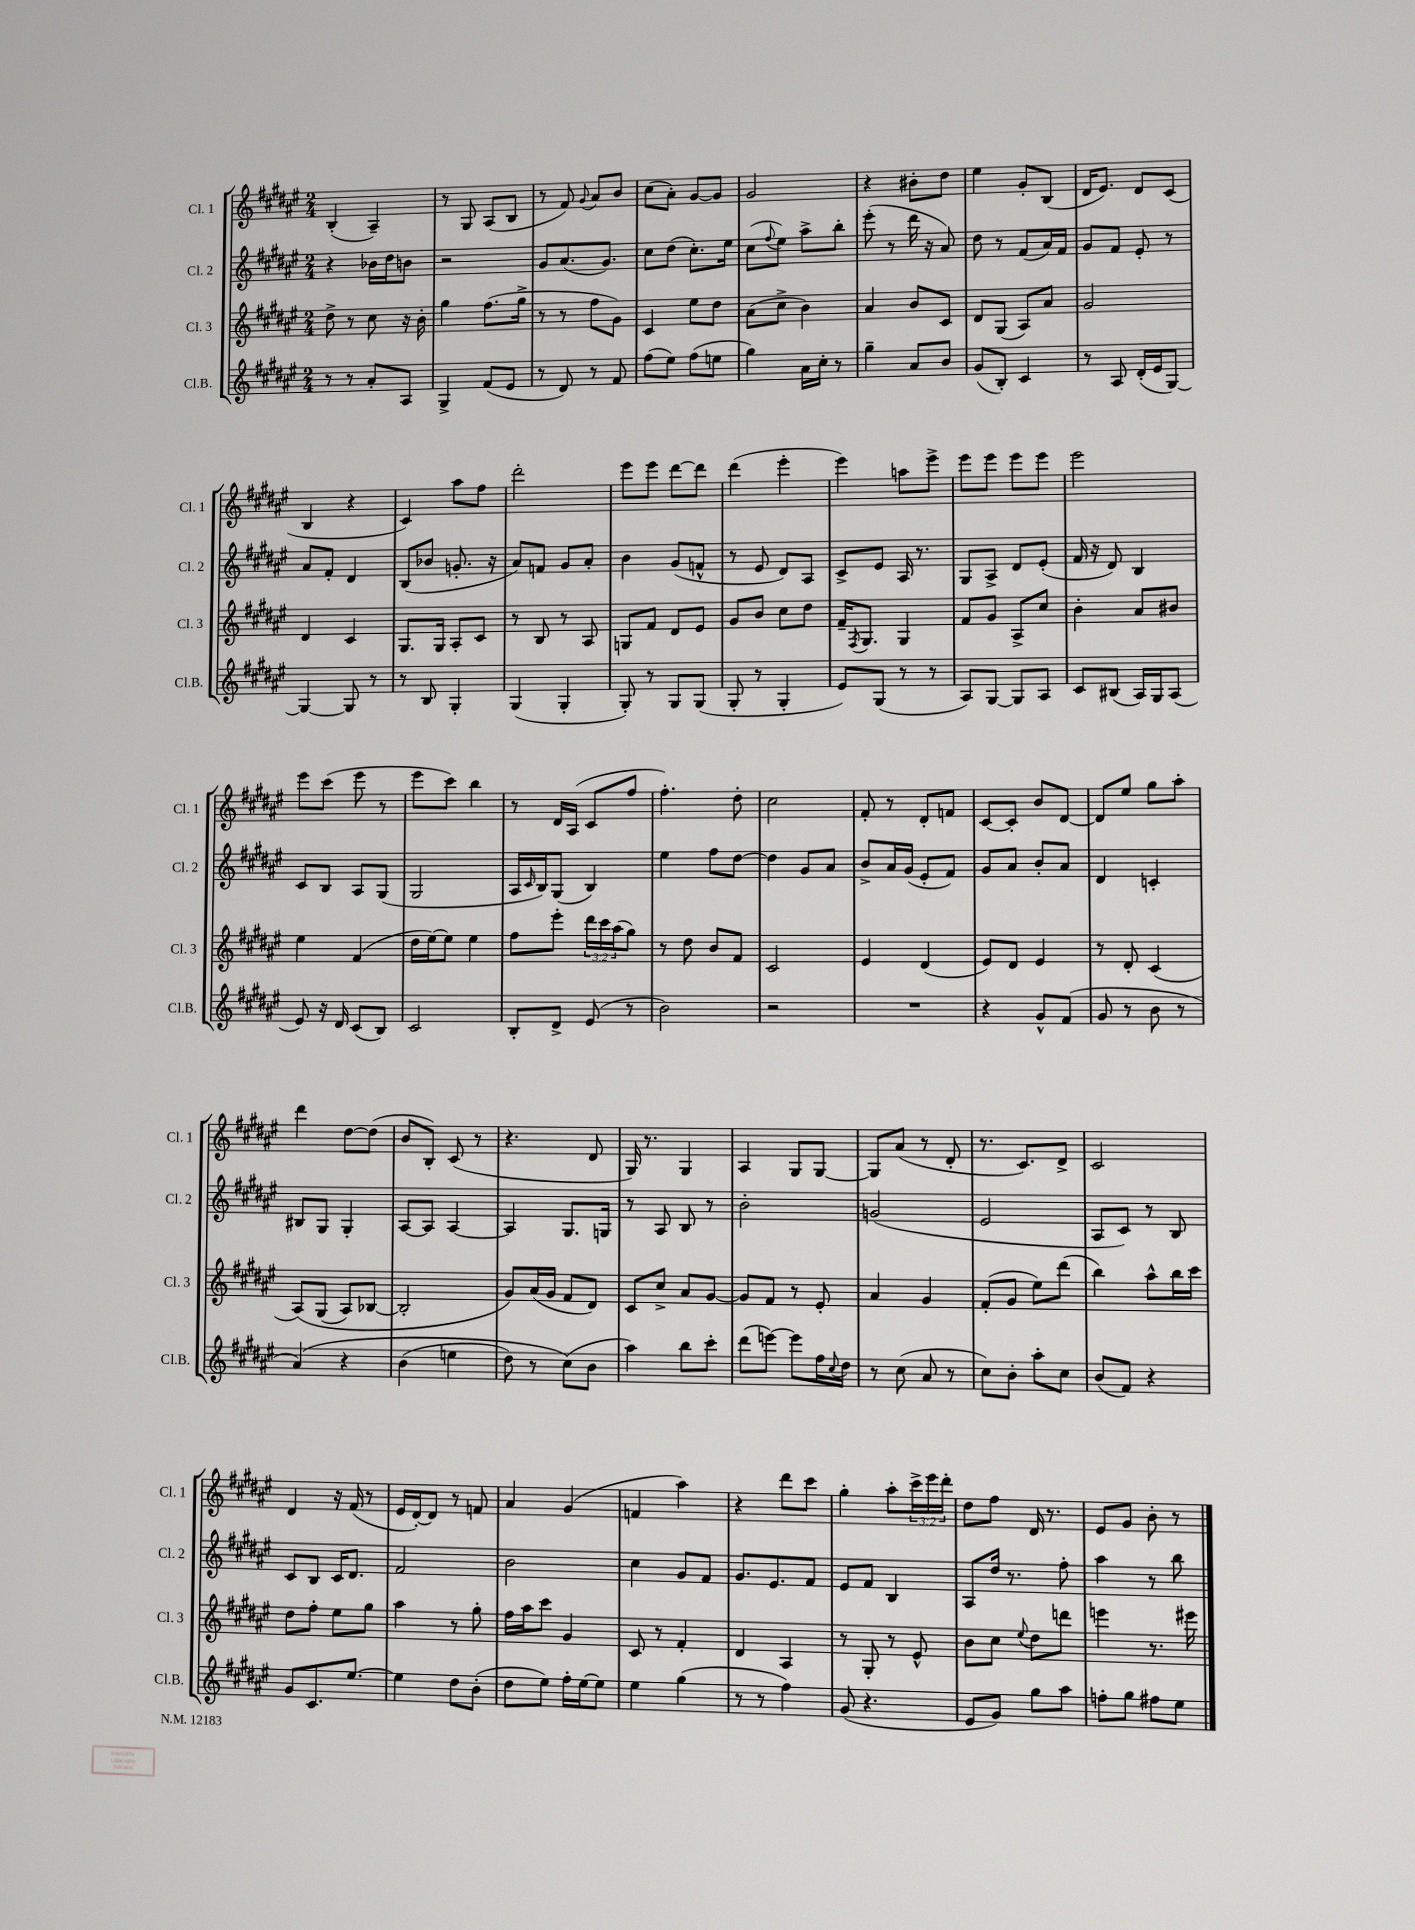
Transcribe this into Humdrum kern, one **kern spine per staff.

**kern	**kern	**kern	**kern
*staff4	*staff3	*staff2	*staff1
*clefG2	*clefG2	*clefG2	*clefG2
*k[f#c#g#d#a#e#]	*k[f#c#g#d#a#e#]	*k[f#c#g#d#a#e#]	*k[f#c#g#d#a#e#]
*M2/4	*M2/4	*M2/4	*M2/4
8r	8dd#^\	4r	(4B'/
8r	8r	.	.
8a#'/L	8cc#\	16b-\LL	4A#~/)
.	.	16dd#\J	.
8A#/J	16r	8b\J	.
.	16b'\	.	.
=	=	=	=
4G#^/	4gg#\	2r	8r
.	.	.	8G#/
(8f#/L	(8.ff#\L	.	(8A#/L
8e#/J	.	.	8B/J
.	16gg#^\Jk	.	.
=	=	=	=
8r	8r	8g#/L	8r
8d#/)	8r	(8.a#/	8f#/)
.	.	.	8qqg#/
8r	8ff#\L	.	8a#/L
.	.	8.g#/J)	.
8f#/	8g#\J)	.	8b/J
=	=	=	=
(8ff#\L	4c#/	8cc#\L	(8cc#\L
8ee#\J)	.	(8dd#\J	8a#'\J)
(8ff#\L	8ee#\L	8.cc#'\L)	[8g#/L
8ee\J	8dd#\J	.	8g#/]J
.	.	16ee#\Jk	.
=	=	=	=
4gg#\)	(8a#\L	(8cc#\L	2g#/
.	.	8qqff#/	.
.	8cc#^\J	8ee#\J)	.
16a#\LL	4b\)	8aa#^\L	.
16cc#'\JJ	.	.	.
8r	.	8bb'\J	.
=	=	=	=
4gg#~\	4a#/	(8eee#'\	4r
.	.	8r	.
8a#/L	8b/L	16ddd#\	8b#'\L
.	.	16r	.
8b/J	8c#/J	8a#/)	8dd#\J
=	=	=	=
(8g#/L	8d#/L	8dd#\	4ee#\
8B'/J)	(8G#/J	8r	.
4c#/	8A#/L)	(8f#/L	8g#'/L
.	8a#/J	16a#/L)	(8B/J
.	.	16f#/JJ	.
=	=	=	=
8r	2g#/	8g#/L	16d#/LK
.	.	.	8.e#/J)
8A#/	.	8f#/J	.
(16d#'/LL	.	8e#'/	8d#/L
16e#/J	.	.	.
[8G#/J)	.	8r	(8c#/J
=	=	=	=
4G#/_	4d#/	8a#/L	4B/
.	.	8f#'/J	.
8G#/]	4c#/	4d#/	4r
8r	.	.	.
=	=	=	=
8r	8.G#/L	(8B/L	4c#/)
8B/	.	8b-/J	.
.	16G#/Jk	.	.
4G#'/	8A#'/L	8.g'/	8aa#\L
.	8c#/J	.	8ff#\J
.	.	16r	.
=	=	=	=
(4G#/	8r	8a#/L)	2ddd#'\
.	8B/	8f/J	.
4G#'/	8r	8g#/L	.
.	8A#/	8a#'/J	.
=	=	=	=
8G#'/)	8G/L	4b\	8eee#\L
8r	8f#/J	.	8eee#\J
8G#/L	8d#/L	(8g#/L	[8ddd#\L
(8G#/J	8e#/J	8f^^/J	8ddd#\]J
=	=	=	=
8G#'/	8g#/L	8r	(4ddd#\
8r	8b/J	8e#/	.
4G#'/	8cc#\L	8d#/L)	4eee#'\
.	8dd#\J	8A#/J	.
=	=	=	=
8e#/L)	16f#~/LK	8c#^/L	4eee#\)
.	8qF#/	.	.
.	8.G#/J	.	.
(8G#/J	.	8e#/J	.
8r	4G#/	16A#/	8aa\L
.	.	8.r	.
8r	.	.	8eee#^\J
=	=	=	=
8A#/L)	8f#/L	8G#/L	8eee#\L
[8G#/J	8g#/J	8A#^/J	8eee#\J
8G#/]L	8A#^/L	8d#/L	8eee#\L
8A#/J	8cc#/J	(8e#'/J	8eee#\J
=	=	=	=
8c#/L	4b'\	16f#/	2eee#\
.	.	16r	.
(8B#/J	.	8d#/)	.
16A#/LL)	8a#/L	4B/	.
16G#/J	.	.	.
(8A#/J	8b#/J	.	.
=	=	=	=
8e#/)	4ee#\	8c#/L	8eee#\L
16r	.	8B/J	(8ccc#\J
16d#/	.	.	.
(8c#/L	(4f#/	8A#/L	8eee#\
8B/J)	.	(8G#/J	8r
=	=	=	=
2c#/	16dd#\LL	2G#/	8eee#\L
.	[16ee#\J)	.	.
.	8ee#\]J	.	8ccc#\J)
.	4ee#\	.	4bb\
=	=	=	=
8B'/L	8ff#\L	16A#/LL	8r
.	.	16qqc#/	.
.	.	16B/J)	.
8d#^/J	8eee#'\J	(8G#/J	16d#/LL
.	.	.	(16A#/JJ
(8e#/	24ddd#\LL	4B/)	8c#/L
.	24ccc#\	.	.
.	(24aa#\J	.	.
8r	8gg#\J)	.	8ff#/J
=	=	=	=
2b\)	8r	4ee#\	4.ff#'\)
.	8dd#\	.	.
.	8b/L	8ff#\L	.
.	8f#/J	[8dd#\J	8dd#'\
=	=	=	=
2r	2c#/	4dd#\]	2cc#\
.	.	8g#/L	.
.	.	8a#/J	.
=	=	=	=
2r	4e#/	8b^/L	8f#'/
.	.	16a#/L	8r
.	.	(16g#/JJ	.
.	(4d#/	8e#'/L	8d#'/L
.	.	8f#/J)	8f/J
=	=	=	=
4r	8e#/L)	8g#/L	[8c#/L
.	8d#/J	8a#/J	8c#'/]J
8g#^^/L	4e#/	8b'/L	8b/L
(8f#/J	.	8a#/J	[8d#/J
=	=	=	=
8g#/	8r	4d#/	8d#/]L
8r	8d#'/	.	8ee#/J
8b\	(4c#/	4c'/	8gg#\L
8r	.	.	8aa#'\J
=	=	=	=
&(4a#/)	&(8A#/L)	8B#/L	4ddd#\
.	(8G#/J	8G#/J	.
4r	8A#/L)	4G#'/	[8dd#\L
.	[8B-/J	.	(8dd#\]J
=	=	=	=
(4b\	2B-'/]	[8A#/L	8b/L
.	.	8A#/]J	8B'/J)
4ee\	.	[4A#/	(8c#/
.	.	.	8r
=	=	=	=
8dd#\)	8g#/L&)	4A#/]	4.r
8r	(16a#/L	.	.
.	16g#/JJ	.	.
(8cc#\L&)	8f#/L	8.G#/L	.
8b\J	8d#/J)	.	8d#/
.	.	16G/Jk	.
=	=	=	=
4aa#\)	8c#/L	8r	16G#/)
.	.	.	8.r
.	8cc#^/J	8A#/	.
8bb\L	8a#/L	8B/	4G#/
8ccc#'\J	[8g#/J	8r	.
=	=	=	=
(8ddd#\L	8g#/]L	2b'\	4A#/
[8eee\J)	8f#/J	.	.
8eee\]L	8r	.	8G#/L
16ff#\L	8e#'/	.	[8G#/J
8qqcc#/	.	.	.
16dd#\JJ	.	.	.
=	=	=	=
8r	4a#/	(2g/	8G#/]L
(8cc#\	.	.	(8a#/J
8a#/	4g#/	.	8r
8r	.	.	8d#'/
=	=	=	=
8cc#\L)	(8f#'/L	2e#/	8.r
8b'\J	8g#/J	.	.
.	.	.	8.c#/L)
8aa#'\L	8ee#\L)	.	.
8cc#\J	(8ddd#\J	.	8d#^/J
=	=	=	=
(8b/L	4bb\)	8A#/L	2c#/
8f#/J)	.	8c#/J)	.
4r	8aa#^^\L	8r	.
.	16bb\L	8B/	.
.	16ccc#\JJ	.	.
=	=	=	=
8g#/L	8dd#\L	8c#/L	4d#/
8.c#/	8ff#'\J	8B/J	.
.	8ee#\L	16c#/LK	16r
[8.ee#/J	.	8.d#/J	(16f#/
.	8gg#\J	.	8r
=	=	=	=
4ee#\]	4aa#\	2f#/	16e#/LL
.	.	.	[16d#'/J)
.	.	.	8d#/]J
8dd#\L	8r	.	8r
(8b'\J	8gg#'\	.	8f/
=	=	=	=
8dd#\L	16ff#\LL	2b\	4a#/
.	16aa#\J	.	.
8ee#\J)	8ccc#\J	.	.
16ff#'\LL	4g#/	.	(4g#/
[16ee#\J	.	.	.
8ee#\]J	.	.	.
=	=	=	=
4ee#\	8c#/	4cc#\	4f/
.	8r	.	.
(4gg#\	4f#'/	8g#/L	4aa#\)
.	.	8f#/J	.
=	=	=	=
8r	4d#/	8.g#/L	4r
8r	.	.	.
.	.	8.e#/	.
4ff#\)	4A#/	.	8ddd#\L
.	.	8f#/J	8ccc#\J
=	=	=	=
(8g#/	8r	8e#/L	4gg#'\
4.r	8G#'/	8f#/J	.
.	8r	4B/	8aa#'\L
.	8e#^^/	.	24ccc#^\L
.	.	.	24eee#\
.	.	.	24ddd#'\JJ
=	=	=	=
8e#/L	8b\L	8A#/L	8dd#\L
8g#/J)	8cc#\J	16dd#/Jk	8ff#\J
.	.	8.r	.
.	8qqee#/	.	.
8gg#\L	8dd#\L	.	16d#/
.	.	.	8.r
8aa#\J	8ddd\J	8ff#'\	.
=	=	=	=
8ff'\L	4eee\	4aa#\	8e#/L
8gg#\J	.	.	8g#/J
8ff#\L	8.r	8r	8b'\
8ee#\J	.	8bb\	8r
.	16eee#\	.	.
==	==	==	==
*-	*-	*-	*-
